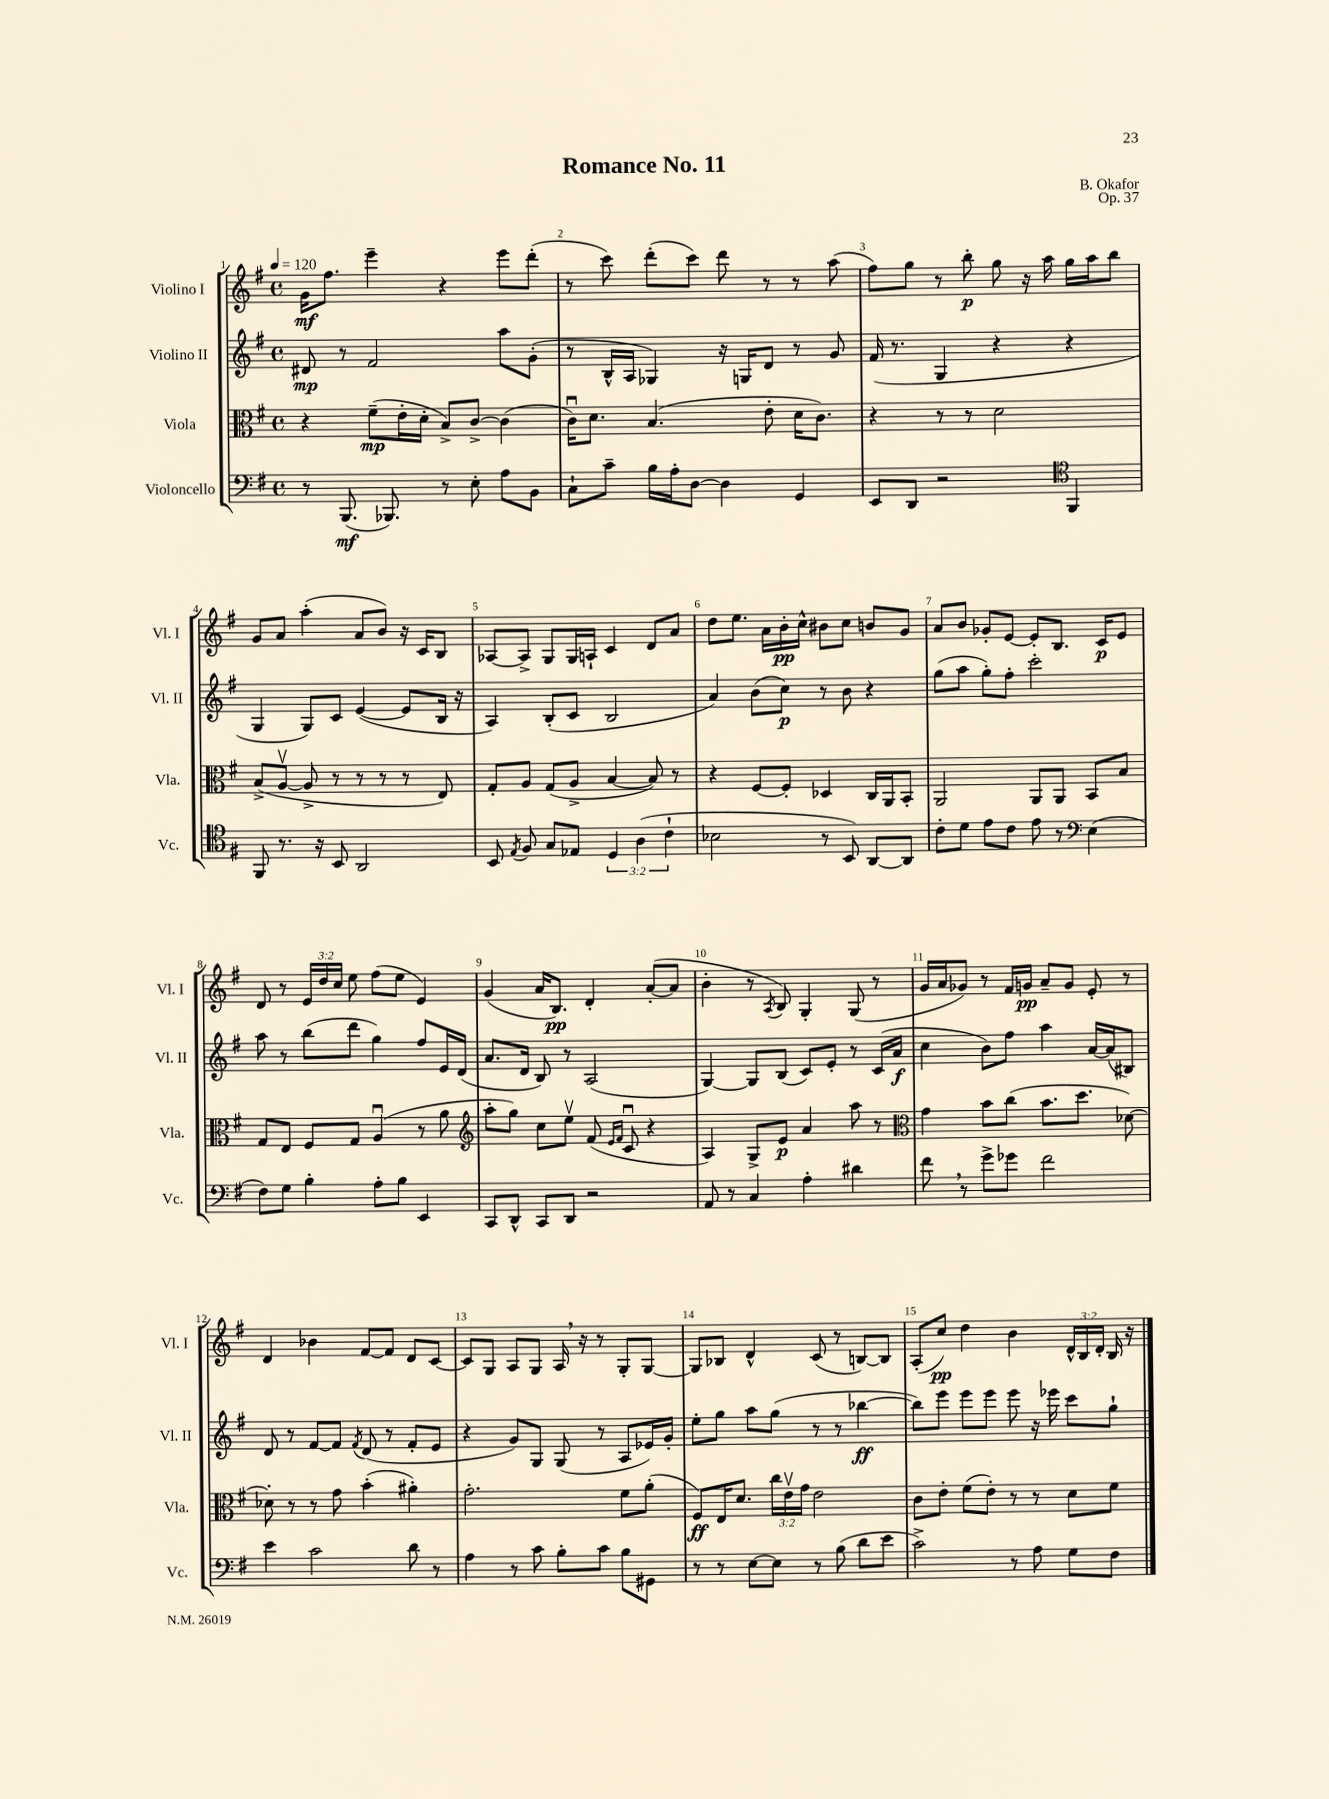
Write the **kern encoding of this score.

**kern	**dynam	**kern	**dynam	**kern	**dynam	**kern	**dynam
*part4	*part4	*part3	*part3	*part2	*part2	*part1	*part1
*staff4	*staff4	*staff3	*staff3	*staff2	*staff2	*staff1	*staff1
*I"Violoncello	*	*I"Viola	*	*I"Violino II	*	*I"Violino I	*
*I'Vc.	*	*I'Vla.	*	*I'Vl. II	*	*I'Vl. I	*
*clefF4	*	*clefC3	*	*clefG2	*	*clefG2	*
*k[f#]	*	*k[f#]	*	*k[f#]	*	*k[f#]	*
*M4/4	*	*M4/4	*	*M4/4	*	*M4/4	*
*met(c)	*	*met(c)	*	*met(c)	*	*met(c)	*
*MM120	*	*MM120	*	*MM120	*	*MM120	*
=1	=1	=1	=1	=1	=1	=1	=1
8r	.	4r	.	8d#X/	mp	16g\KL	mf
.	.	.	.	.	.	8.ff#\J	.
(8.BBB/	mf	.	.	8r	.	.	.
.	.	(8f#~\L	mp	2f#/	.	4eee~\	.
8.BBB-X/)	.	.	.	.	.	.	.
.	.	16e'\L	.	.	.	.	.
.	.	16d'\JJ	.	.	.	.	.
8r	.	8B^/L)	.	.	.	4r	.
8E'\	.	[8c^/J	.	.	.	.	.
8A\L	.	(4c\]	.	8aa\L	.	8eee\L	.
8BB\J	.	.	.	(8g'\J	.	(8ddd'\J	.
=2	=2	=2	=2	=2	=2	=2	=2
8C`\L	.	16cu\KL)	.	8r	.	8r	.
.	.	8.d\J	.	.	.	.	.
8c~\J	.	.	.	16B^^/LL	.	8ccc\)	.
.	.	.	.	16A/JJ	.	.	.
16B\LL	.	(4.B/	.	4G-X/)	.	(8ddd'\L	.
16A'\J	.	.	.	.	.	.	.
[8D\J	.	.	.	.	.	8ccc\J)	.
4D\]	.	.	.	16r	.	8ddd\	.
.	.	.	.	16Gn/KL	.	.	.
.	.	8e'\	.	8d/J	.	8r	.
4GG/	.	16d\KL	.	8r	.	8r	.
.	.	8.c\J)	.	.	.	.	.
.	.	.	.	8g/	.	(8aa\	.
=3	=3	=3	=3	=3	=3	=3	=3
8EE/L	.	4r	.	(16f#/	.	8ff#\L)	.
.	.	.	.	8.r	.	.	.
8DD/J	.	.	.	.	.	8gg\J	.
2r	.	8r	.	4G/	.	8r	.
.	.	8r	.	.	.	8bb'\	p
.	.	2d\	.	4r	.	8gg\	.
.	.	.	.	.	.	16r	.
.	.	.	.	.	.	16aa\	.
*clefC4	*	*	*	*	*	*	*
4FF#/	.	.	.	4r	.	16gg\LL	.
.	.	.	.	.	.	16aa\J	.
.	.	.	.	.	.	8bb\J	.
!!LO:LB:g=z
=4	=4	=4	=4	=4	=4	=4	=4
8FF#/	.	(8B^/L	.	4G/	.	8g/L	.
8.r	.	[8Av/J	.	.	.	8a/J	.
.	.	8A^/]	.	8G/L)	.	(4aa'\	.
16r	.	.	.	.	.	.	.
8BB/	.	8r	.	8c/J	.	.	.
2AA/	.	8r	.	([4e/	.	8a/L	.
.	.	8r	.	.	.	8b/J)	.
.	.	8r	.	8e/L]	.	16r	.
.	.	.	.	.	.	16c/KL	.
.	.	8E/)	.	16B/Jk	.	8B/J	.
.	.	.	.	16r	.	.	.
=5	=5	=5	=5	=5	=5	=5	=5
8BB/	.	8G'/L	.	4A/)	.	[8A-X/L	.
8qE/	.	.	.	.	.	.	.
8F#/	.	8A/J	.	.	.	8A-^/J]	.
8G/L	.	(8G/L	.	(8B'/L	.	8G/L	.
8E-X/J	.	8A^/J	.	8c/J	.	16G/L	.
.	.	.	.	.	.	16An`/JJ	.
6D/	.	[4B/	.	2B/	.	4c/	.
(6A\	.	.	.	.	.	.	.
.	.	8B/])	.	.	.	8d/L	.
6c`\	.	.	.	.	.	.	.
.	.	8r	.	.	.	8a/J	.
=6	=6	=6	=6	=6	=6	=6	=6
2B-X\	.	4r	.	4a/)	.	8dd\L	.
.	.	.	.	.	.	8.ee\J	.
.	.	[8F#/L	.	(8b\L	.	.	.
.	.	.	.	.	.	16a\LL	.
.	.	8F#'/J]	.	8cc\J)	p	16b'\	pp
.	.	.	.	.	.	16cc^^\JJ	.
8r	.	4D-X/	.	8r	.	8b#X\L	.
8BB/)	.	.	.	8b\	.	8cc\J	.
[8AA/L	.	16C/LL	.	4r	.	8bn/L	.
.	.	16AA/J	.	.	.	.	.
8AA/J]	.	8BB'/J	.	.	.	8g/J	.
=7	=7	=7	=7	=7	=7	=7	=7
8c'\L	.	2AA/	.	(8gg\L	.	8a/L	.
8d\J	.	.	.	8aa\J	.	8b/J	.
8e\L	.	.	.	8gg'\L)	.	8g-X'/L	.
8c\J	.	.	.	8ff#'\J	.	[8e/J	.
8e\	.	8AA/L	.	2ccc'\	.	8e'/L]	.
8r	.	8AA/J	.	.	.	8.B/J	.
*clefF4	*	*	*	*	*	*	*
(4E\	.	8BB/L	.	.	.	.	.
.	.	.	.	.	.	16c/KL	p
.	.	8B/J	.	.	.	8e/J	.
!!LO:LB:g=z
=8	=8	=8	=8	=8	=8	=8	=8
8F#\L)	.	8G/L	.	8aa\	.	8d/	.
8G\J	.	8E/J	.	8r	.	8r	.
4B'\	.	8F#/L	.	(8bb\L	.	24e/LL	.
.	.	.	.	.	.	24dd/	.
.	.	.	.	.	.	24cc/JJ	.
.	.	8G/J	.	8ddd\J	.	8ee\	.
8A'\L	.	(4Au/	.	4gg\)	.	(8ff#\L	.
8B\J	.	.	.	.	.	8ee\J	.
4EE/	.	8r	.	8ff#/L	.	4e/)	.
.	.	8a\	.	16e/L	.	.	.
.	.	.	.	(16d/JJ	.	.	.
=9	=9	=9	=9	=9	=9	=9	=9
*	*	*clefG2	*	*	*	*	*
8CC/L	.	8aa'\L	.	8.a/L	.	(4g/	.
8DD^^/J	.	8gg\J)	.	.	.	.	.
.	.	.	.	16d/Jk	.	.	.
8CC/L	.	8cc\L	.	8B/)	.	16a/KL	.
.	.	.	.	.	.	8.B/J)	pp
8DD/J	.	8eev\J	.	8r	.	.	.
2r	.	(8f#/	.	(2A/	.	4d'/	.
.	.	16qqe/LL	.	.	.	.	.
.	.	16qqf#/JJ	.	.	.	.	.
.	.	8cu/	.	.	.	.	.
.	.	4r	.	.	.	([8a'/L	.
.	.	.	.	.	.	8a/J]	.
=10	=10	=10	=10	=10	=10	=10	=10
8AA/	.	4A/)	.	[4G/)	.	4b'\	.
8r	.	.	.	.	.	.	.
4C/	.	8G^/L	.	8G/L]	.	8r	.
.	.	.	.	.	.	8qA/	.
.	.	8e/J	p	(8B/J	.	8B/)	.
4A'\	.	4a/	.	8c/L)	.	4G'/	.
.	.	.	.	8e'/J	.	.	.
4d#X\	.	8aa\	.	8r	.	(8G/	.
.	.	8r	.	(16c/LL	.	8r	.
.	.	.	.	16a/JJ	f	.	.
=11	=11	=11	=11	=11	=11	=11	=11
*	*	*clefC3	*	*	*	*	*
8f#,\	.	4g\	.	4cc\	.	16g/LL	.
.	.	.	.	.	.	16a/J	.
8r	.	.	.	.	.	8g-X/J)	.
8g^\L	.	8b\L	.	8b\L)	.	8r	.
8g-X\J	.	(8cc\J	.	8ff#\J	.	16f#/LL	.
.	.	.	.	.	.	16gn/JJ	pp
2f#\	.	8.b\L	.	4aa\	.	8a~/L	.
.	.	.	.	.	.	8g/J	.
.	.	8.dd\J	.	.	.	.	.
.	.	.	.	[16a/LL	.	8e'/	.
.	.	.	.	(16a/J]	.	.	.
.	.	[8d-X\)	.	8B#X/J)	.	8r	.
!!LO:LB:g=z
=12	=12	=12	=12	=12	=12	=12	=12
4e\	.	8d-X'\]	.	8d/	.	4d/	.
.	.	8r	.	8r	.	.	.
2c\	.	8r	.	[8f#/L	.	4b-X\	.
.	.	8g\	.	8f#/J]	.	.	.
.	.	.	.	8qf#/	.	.	.
.	.	(4b'\	.	(8d/	.	[8f#/L	.
.	.	.	.	8r	.	8f#/J]	.
8d\	.	4a#X'\)	.	8f#'/L	.	8d/L	.
8r	.	.	.	8e/J	.	[8c/J	.
=13	=13	=13	=13	=13	=13	=13	=13
4A\	.	2.g'\	.	4r	.	8c/L]	.
.	.	.	.	.	.	8G/J	.
8r	.	.	.	8g/L)	.	8A/L	.
8c\	.	.	.	8G/J	.	8G/J	.
8B'\L	.	.	.	(8G/	.	16A,/	.
.	.	.	.	.	.	16r	.
8c\J	.	.	.	8r	.	8r	.
8B\L	.	8f#\L	.	8A/L	.	8G'/L	.
8GG#X\J	.	(8a'\J	.	16e-X/L)	.	[8G/J	.
.	.	.	.	16g'/JJ	.	.	.
=14	=14	=14	=14	=14	=14	=14	=14
8r	.	8F#/L)	ff	8ee'\L	.	8G/L]	.
8r	.	16E/K	.	8gg\J	.	8B-X/J	.
.	.	8.d/J	.	.	.	.	.
[8E\L	.	.	.	8aa\L	.	4d^^/	.
8E\J]	.	24cc\LL	.	(8gg\J	.	.	.
.	.	24ev\	.	.	.	.	.
.	.	24g\JJ	.	.	.	.	.
8r	.	2e\	.	8r	.	(8c/	.
(8B\	.	.	.	8r	.	8r	.
8d\L	.	.	.	[4bb-X\	ff	[8Bn/L)	.
8e\J	.	.	.	.	.	8B/J]	.
=15	=15	=15	=15	=15	=15	=15	=15
2c^\)	.	8c\L	.	8bb-\L])	.	(8A'/L	.
.	.	8e'\J	.	8eee\J	.	8cc/J)	pp
.	.	(8f#\L	.	8eee\L	.	4dd\	.
.	.	8e'\J)	.	8eee\J	.	.	.
8r	.	8r	.	8eee\	.	4b\	.
8A\	.	8r	.	16r	.	.	.
.	.	.	.	16eee-X\	.	.	.
8G\L	.	8d\L	.	8ccc\L	.	24d^^/LL	.
.	.	.	.	.	.	24B/	.
.	.	.	.	.	.	24d'/JJ	.
8F#\J	.	8f#\J	.	8gg`\J	.	16B/	.
.	.	.	.	.	.	16r	.
==	==	==	==	==	==	==	==
*-	*-	*-	*-	*-	*-	*-	*-
